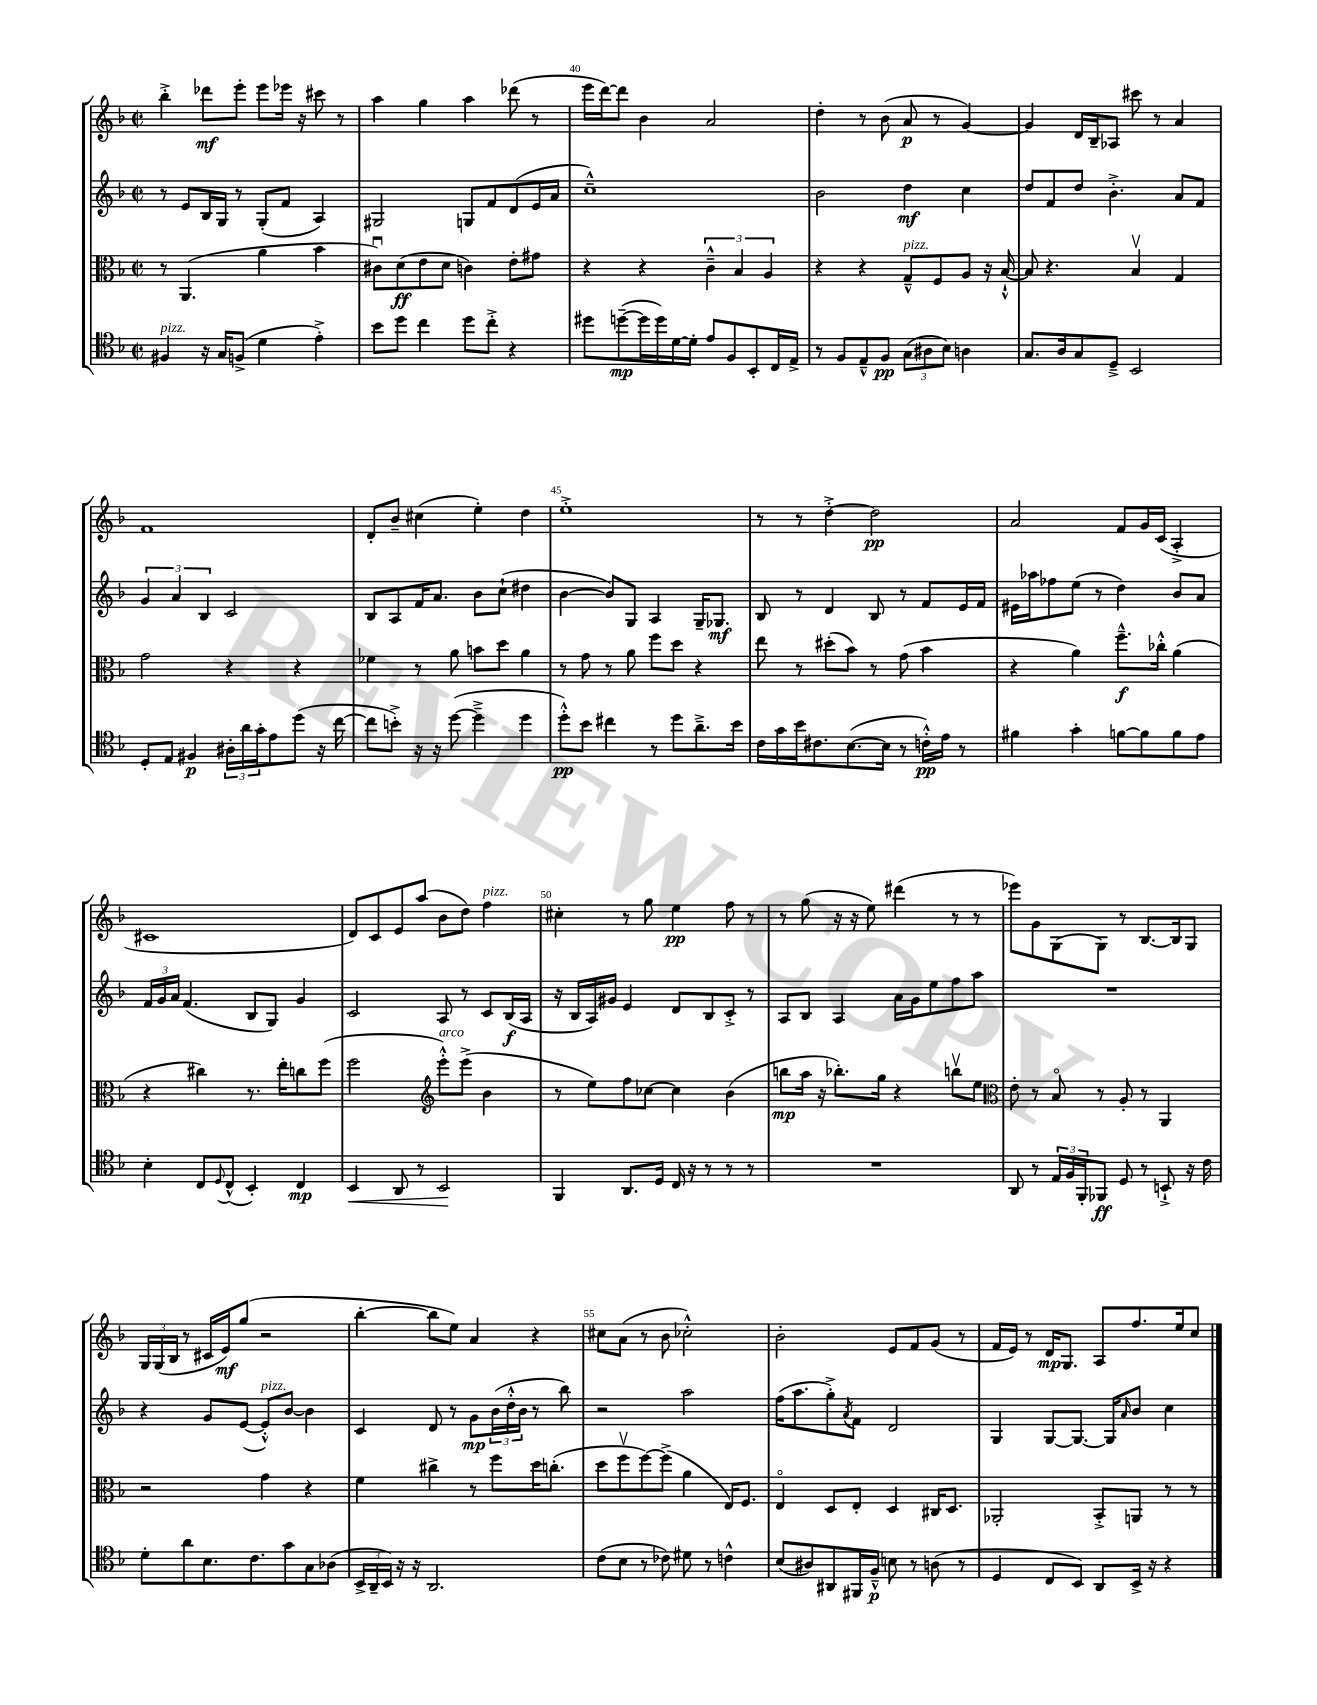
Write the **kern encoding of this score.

**kern	**kern	**kern	**kern
*staff4	*staff3	*staff2	*staff1
*clefC4	*clefC3	*clefG2	*clefG2
*k[b-]	*k[b-]	*k[b-]	*k[b-]
*M2/2	*M2/2	*M2/2	*M2/2
*met(c|)	*met(c|)	*met(c|)	*met(c|)
4F#	8r	8r	4bb-'^
.	(4.AA	8e	.
16r	.	16B-	8ddd-
16G	.	16G	.
(8F^	.	8r	8eee'
4d	4a	(8G'	8eee
.	.	8f	16eee-
.	.	.	16r
4e'^)	4b-	4A)	8ccc#
.	.	.	8r
=	=	=	=
8b-	8c#u)	2G#	4aa
8dd	(8d	.	.
4cc	8e	.	4gg
.	8d	.	.
8dd	4c)	8G	4aa
8cc'^	.	8f	.
4r	8e'	(8d	(8ddd-
.	8g#	16e	8r
.	.	16a	.
=	=	=	=
8dd#	4r	1cc~^^)	16eee
.	.	.	[16ddd)
([8dd~	.	.	8ddd]
16dd]	4r	.	4b-
16dd)	.	.	.
[16d	.	.	.
16d']	.	.	.
8e	6c~^^	.	2a
8F	.	.	.
.	6B-	.	.
8BB-'	.	.	.
.	6A	.	.
16C	.	.	.
16E^	.	.	.
=	=	=	=
8r	4r	2b-	4dd'
8F	.	.	.
8E~^^	4r	.	8r
8F	.	.	(8b-
(12G	8G~^^	4dd	8a
12A#	.	.	.
.	8F	.	8r
12B-)	.	.	.
4A	8A	4cc	[4g)
.	16r	.	.
.	[16B-`^^	.	.
=	=	=	=
8.G	8B-]	8dd	4g]
.	4.r	8f	.
16A	.	.	.
8G	.	8dd	16d
.	.	.	16B-~
8D~^	.	4.b-'^	8A-
2BB-	4B-v	.	8ccc#
.	.	.	8r
.	4G	8a	4a
.	.	8f	.
=	=	=	=
8D'	2g	6g	1f
8E	.	.	.
.	.	6a	.
4F#	.	.	.
.	.	6B-	.
24A#'	4r	2c	.
24a	.	.	.
24g'	.	.	.
8e	.	.	.
(8dd	4r	.	.
16r	.	.	.
[16cc	.	.	.
=	=	=	=
8cc]	4f-	8B-	8d'
8b'^)	.	8A	8b-~
16r	8r	16f	(4cc#
16r	.	8.a	.
([8dd	8a	.	.
4dd~^]	8b	8b-	4ee')
.	8dd	(8cc`	.
4dd	4a	4dd#	4dd
=	=	=	=
8dd'^^)	8r	[4b-	1ee'^
8b-	8g	.	.
4cc#	8r	8b-])	.
.	8a	8G	.
8r	8ff	4A	.
8dd	8dd	.	.
8.a~^	4r	16G~	.
.	.	8.G-	.
16b-	.	.	.
=	=	=	=
16c	8ee	8B-	8r
16g	.	.	.
16b-	8r	8r	8r
8.c#	.	.	.
.	(8dd#'	4d	[4dd'^
([8.B-	8b-)	.	.
.	8r	8B-	2dd]
16B-]	.	.	.
8r	(8g	8r	.
16c'^^)	4b-	8f	.
16e	.	.	.
8r	.	16e	.
.	.	16f	.
=	=	=	=
4f#	4r	16e#	2a
.	.	16aa-	.
.	.	8ff-	.
4g'	4a)	(8ee	.
.	.	8r	.
[8f	8.ff~^^	4dd)	8f
8f]	.	.	16g
.	16cc-'^^	.	(16c
8f	(4a	8b-	4A'^
8e	.	8a	.
=	=	=	=
4B-'	4r	24f	1c#
.	.	24g	.
.	.	24a	.
.	.	(4.f	.
8C	4cc#)	.	.
8qqD	.	.	.
(8C^^	.	.	.
4BB-')	8.r	8B-	.
.	.	8G)	.
.	16ee'	.	.
4C	8cc	4g	.
.	(8ff	.	.
=	=	=	=
4BB-	2ff	2c	8d)
.	.	.	8c
8AA	.	.	8e
8r	.	.	(8aa
*	*clefG2	*	*
2BB-	8eee'^^)	8A	8b-
.	(8eee^	8r	8dd)
.	4b-	8c	4ff
.	.	(16B-	.
.	.	16A	.
=	=	=	=
4FF	8r	16r	4cc#'
.	.	16B-	.
.	8ee)	16A)	.
.	.	16g#	.
8.AA	8ff	4e	8r
.	[8cc-	.	8gg
16D	.	.	.
16C	4cc-]	8d	4ee
16r	.	.	.
8r	.	8B-	.
8r	(4b-	8c'^	8ff
8r	.	8r	8r
=	=	=	=
1r	8bb	8A	8r
.	16aa	8B-	(8gg
.	16r	.	.
.	8.bb-')	4A	16r
.	.	.	16r
.	.	.	8ee)
.	16gg	.	.
.	4r	16a	(4ddd#
.	.	16g	.
.	.	8ee	.
.	8bbv	8ff	8r
.	8ee	8aa	8r
=	=	=	=
*	*clefC3	*	*
8AA	8e'	1r	8eee-)
8r	8r	.	8g
24E	8B-o	.	(8G
24F	.	.	.
24FF'	.	.	.
8FF-	8r	.	8G)
8D	8A'	.	8r
8r	8r	.	[8.B-
8BB`^	4AA	.	.
.	.	.	16B-]
16r	.	.	8G
16c	.	.	.
=	=	=	=
8d'	2r	4r	24G
.	.	.	(24G
.	.	.	24B-
8a	.	.	8r
8.B-	.	8g	16c#
.	.	.	16e)
.	.	([8e	(8gg
8.c	.	.	.
.	4g	8e'^^])	2r
8g	.	[8b-	.
8G	4r	4b-]	.
(8A-	.	.	.
=	=	=	=
24BB-^	4f	4c	[4bb-'
24AA~	.	.	.
24BB-)	.	.	.
16r	.	.	.
16r	.	.	.
2.AA	4cc#^	8d	8bb-]
.	.	8r	8ee)
.	8r	8g	4a
.	8ff	(24b-	.
.	.	24dd'^^	.
.	.	24b-	.
.	16dd	8r	4r
.	(8.cc'	.	.
.	.	8bb-)	.
=	=	=	=
(8c	8dd	2r	8cc#
8B-	8ffv	.	(8a
8r	[8ff)	.	8r
8c-)	(8ff^]	.	8b-
8d#	4a	2aa	2cc-'^^)
8r	.	.	.
4c^^	16E)	.	.
.	8.F	.	.
=	=	=	=
(8B-	4Eo	(16ff	2b-'
.	.	8.aa	.
8A#)	.	.	.
8AA#	8D	8gg'^)	.
.	.	8qa	.
16FF#	8E'	8f	.
16F~^^	.	.	.
8B	4D	2d	8e
8r	.	.	8f
(8A	16C#	.	(8g
.	8.D	.	.
8r	.	.	8r
=	=	=	=
4D	2AA-'	4G	16f
.	.	.	16e)
.	.	.	8r
8C	.	[8G	16d
.	.	.	8.G
8BB-)	.	8.G_	.
8AA	8BB-'^	.	8A
.	.	16G]	.
.	.	16qqa	.
16BB-^	8AA	8b-	8.ff
16r	.	.	.
4r	8r	4cc	.
.	.	.	16ee
.	8r	.	8cc
==	==	==	==
*-	*-	*-	*-
